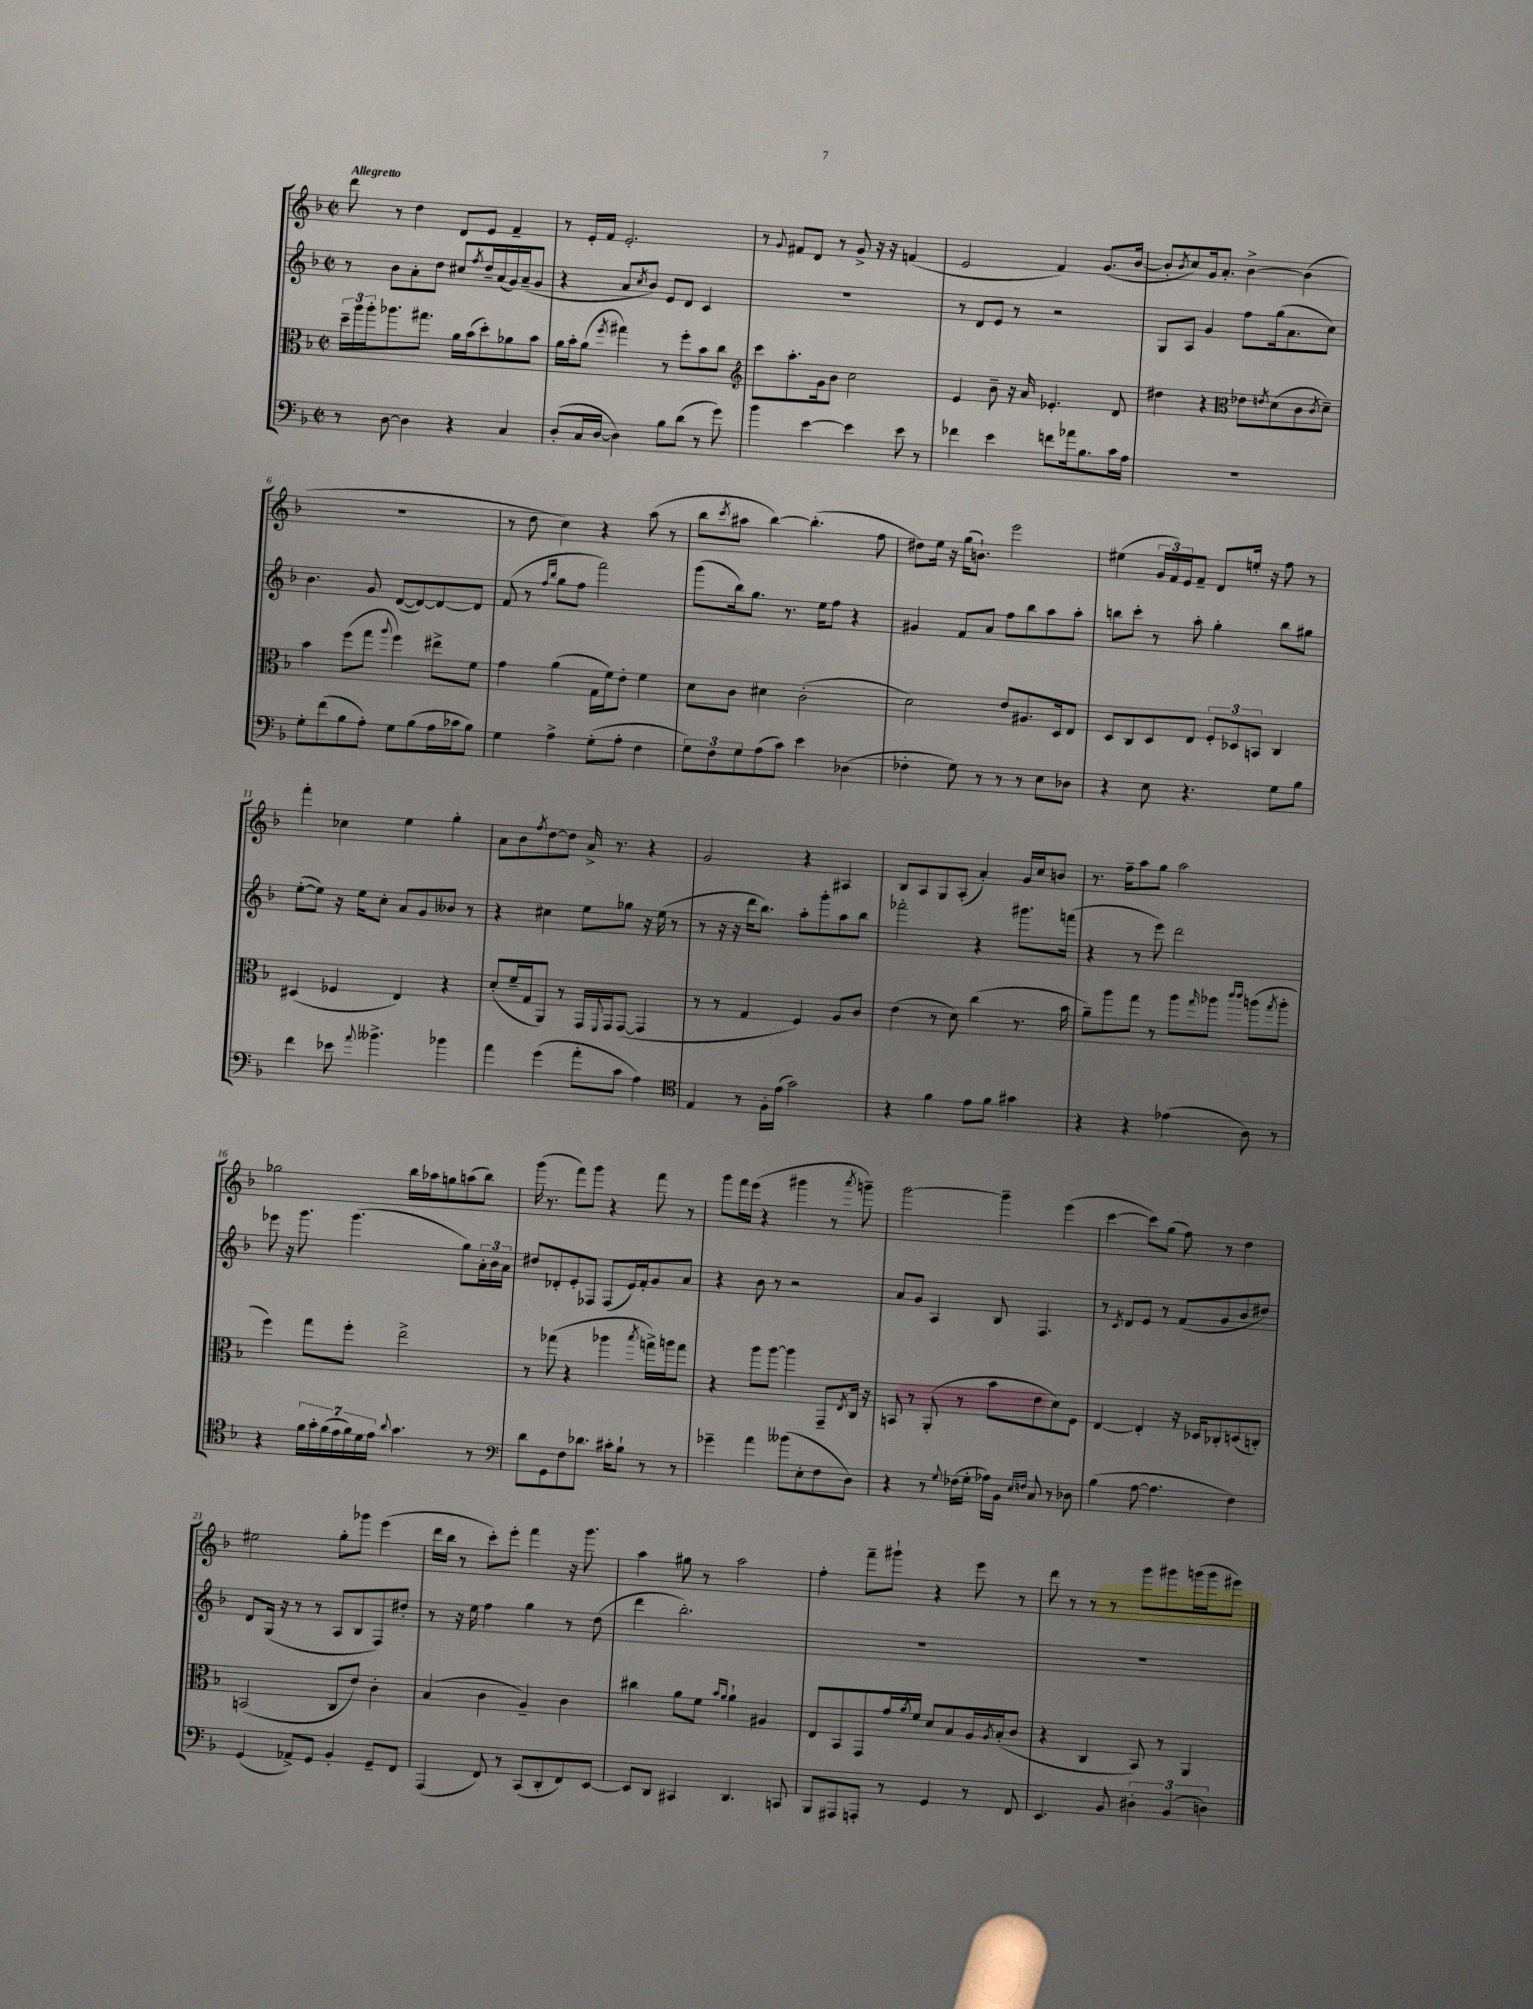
<<
\new StaffGroup <<
\new Staff = "s0" {
    \clef treble \key f \major \defaultTimeSignature \time 2/2 \tempo "Allegretto"
    d'''8 r8 d''4 d'8 e'8 f'4-- |
    r8 e'16-. f'16 e'2.-. |
    r8 \appoggiatura { g'8 } fis'8 d'8 r8 g'8-> r16 r16 f'4( |
    e'2 f'4) g'8.( bes'16~ |
    bes'8-. \acciaccatura { bes'8 } c''8) g'16 a'8.-. bes'4~-> bes'4( |
    R1 |
    r8 d''8 c''4) r4 a''8( r8 |
    bes''8 \acciaccatura { c'''8 } ais''8 bes''4~) bes''4.-.( f''8 |
    dis''8) e''16 r16 g''16( b'8.-!) e'''2 |
    eis''4( \tuplet 3/2 { g'16 f'16) e'16 } f'8-- d'8 e''16-. r16 f''8 r8 |
    f'''4-. ces''4 e''4 g''4-. |
    a'8 bes'8 \acciaccatura { f''8 } d''8~ d''8 a'16-> r8. r4 |
    g'2 r4 ais4 |
    bes8 a8 g8 a8-.( a'4-.) g'16 c''16 b'8 |
    r8. f''16-- a''8 g''8 a''2 |
    ges''2 bes''16 aes''16 g''8 a''8( bes''8) |
    g'''16( r8. f'''8) g'''8 r4 f'''8 r8 |
    g'''8 f'''16 e'''16( r4 gis'''4 r8 \acciaccatura { a'''8 } g'''8--) |
    g'''2~ g'''4-- e'''4( |
    c'''4~ c'''8) g''8( f''8) r8 d''4 |
    eis''2 g''8-. ges'''8 e'''4( |
    d'''16 bes''16 r8 c'''8-.) e'''8-. f'''4 r16 g'''8. |
    a''4 gis''8 r8 a''2 |
    f''4-. f'''8-- gis'''8-! r4 e'''8 r8 |
    d'''8 r8 r8 r8 g'''8 gis'''8 g'''16( g'''16 eis'''8) \bar "|." |
}
\new Staff = "s1" {
    \clef treble \key f \major \defaultTimeSignature \time 2/2
    r8 bes'8 a'8-. d''8 cis''8 \acciaccatura { f''8 } d''16-- a'16( g'16) a'16--( g'8 |
    r4 a'8 \acciaccatura { c''8 } bes'8) e'8 d'8 c'4 |
    R1 |
    r8 d'8 e'8 r8 r2 |
    g8 a8 g'4 f''8 g''16( a'8. c''8) |
    bes'4. g'8 d'8~( d'8~) d'8~ d'8 |
    f'8( r8 \grace { f''16 bes''16 } g''8 f''8 f'''2) |
    g'''8( bes''16) g''8. r8. e''16 f''8 r4 |
    gis'4 f'8 a'8 f''8 bes''8 a''8 a''8-. |
    b''8 c'''8-. r8 a''8-. g''4-. b''8 gis''8 |
    e''8~-.( e''8) r16 e''16 c''8-. a'8 g'8 beses'8 r8 |
    r4 cis''4 e''8 ges''8 r16 e''16( r8 |
    r8 r16 r16 d'''16 bes''8.) a''8-. g'''8-. a''8 bes''8 |
    fes'''2-. r4 gis'''8. f'''16( |
    r4 r8 e'''8) d'''2 |
    ees'''8 r16 g'''8. g'''4.( g''8) \tuplet 3/2 { a'16-. bes'16 a'16 } |
    dis''8 des'8-. e'8-. fes8 fes8( e'16) f'16-. g'8 a'8 |
    r4 bes'8 r8 r2 |
    a'8 g'8 a4 bes8 f4. |
    r8 \acciaccatura { c'8 } d'8 e'8 r8 f'8( g'8 bes'8 dis''8) |
    d'8 g16( r16 r8 r8 a8 bes8 f8) dis''8-. |
    r8 r16 e''16 f''4 g''4 r8 d''8( |
    d'''4 bes''2.-.) |
    R1 |
    R1 \bar "|." |
}
\new Staff = "s2" {
    \clef alto \key f \major \defaultTimeSignature \time 2/2
    \tuplet 3/2 { d''16-- a''16 a''16-. } aes''8. gis''8. a'16 bes'16( d''8-.) aes'8 bes'8 |
    a'16 bes'16-. a'8( \acciaccatura { f''8 } gis''4) r8 f''8-. bes'8 c''8 |
    \clef treble c'''8 a''8.-. g'16 bes'8 c''2 |
    e'4 bes'8-- r16 a'16 ees'4.-. d'8 |
    dis''4 r4 \clef alto ees'8 \acciaccatura { e'8 } d'8( c'8 \acciaccatura { c'8 } d'8--) |
    bes'4 f''8( g''8 \appoggiatura { a''8 } f''4) eis''8-> f'8 |
    g'4 a'4( g16 f'16) e'8-. f'4 |
    d'8 c'8 dis'4 c'2-.( |
    d'2) e'8 ais8. d16 e8 |
    d8 c8 d8 e8 \tuplet 3/2 { f8-. des8 b,8 } c4 |
    dis4( fes4 e4) r4 |
    d'8-.( f'16-- g16 a,8) r8 g,16 \appoggiatura { f,8 } g,16 g,8~( g,4 |
    r8 r8 g4 f4) a8 c'8 |
    e'4( r8 d'8) c''4( r8. bes'16 |
    a'8--) a''8 g''8 r8 a''8 \grace { g''16 } aes''8 \grace { c'''16 c'''16 } a''8( \acciaccatura { g''8 } a''8-. |
    f''4) g''8 f''8-. e''2-> |
    r8 ges''8( r4 aes''4 \acciaccatura { bes''8 } g''16->) a''16 g''8 |
    r4 a''8 a''8~ a''4 g,8-- \acciaccatura { e8 } c16 r16 |
    b,8 r8 a,8-.( r8 bes'8 e'8 d'8) f8 |
    e4~ e4-. r16 des16 ces8-. d8( c8-.) |
    b,2( c8 e'8) c'4-. |
    bes4( c'4 a4--) c'4 |
    cis''4 a'8 f'8 \grace { bes'16 a'16 } a'4-! ais4 |
    e8 bes,8 g,8 g'16 \acciaccatura { a'8 } f'16 d'8 bes8 a16 \acciaccatura { a8 } bes16-.( c'8 |
    r4 c4 bes,8) r8 a,4 \bar "|." |
}
\new Staff = "s3" {
    \clef bass \key f \major \defaultTimeSignature \time 2/2
    r8 d8~ d4 r4 c4 |
    d8-.( c16 d16~ d4) bes8 d'8( r8 g'8) |
    bes'4 e'4~ e'4 e'8 r8 |
    fes'4 e'4 f'8 aes'16 bes8. c'16 a16 |
    R1 |
    g8-. f'8( bes8 a8-.) g8 bes8( a16 ces'16 bes8) |
    g4 a4-> g8-.( a8-. f4 |
    \tuplet 3/2 { g8) f8 g8 } a8( c'8) e'4 des4( |
    fes4-. g8) r8 r8 r8 e8 des8 |
    r4 e8 r4. g8 bes8 |
    f'4 ees'8 \appoggiatura { a'8 } beses'4.-> bes'4 |
    a'4 g'4( a'8-. c'8 a4) |
    \clef tenor e4 r8 f16-. e'16( g'2) |
    r4 f'4 e'8 f'8 gis'4 |
    r4 r4 ees'4( a8) r8 |
    r4 \tuplet 7/4 { f'16 g'16-. f'16( e'16 f'16) d'16 e'16 } \appoggiatura { a'8 } g'4. r8 |
    \clef bass d'8 g,8 f8 des'8. cis'16-. bes8-! r8 r8 |
    ges'4-- a'4 beses'8( e8-. f8 d8) |
    r4 r8 \appoggiatura { g8 } fes16( g16-. aes16) bes,16 \grace { e16 f16 } c8 r8 des8 |
    bes4( a8~ a4. f4) |
    g,4( aes,8->) g,8 bes,4-. g,8-- f,8 |
    a,,4( f,8) r8 c,8( d,8-. f,8) e,8~ |
    e,8 d,8 cis,4 d,4. c,8 |
    bes,,8 ais,,8 a,,8-. r8 g,4 r8 f,8 |
    e,4. bes,8 \tuplet 3/2 { dis4-. bes,4( d4) } \bar "|." |
}
>>
>>
